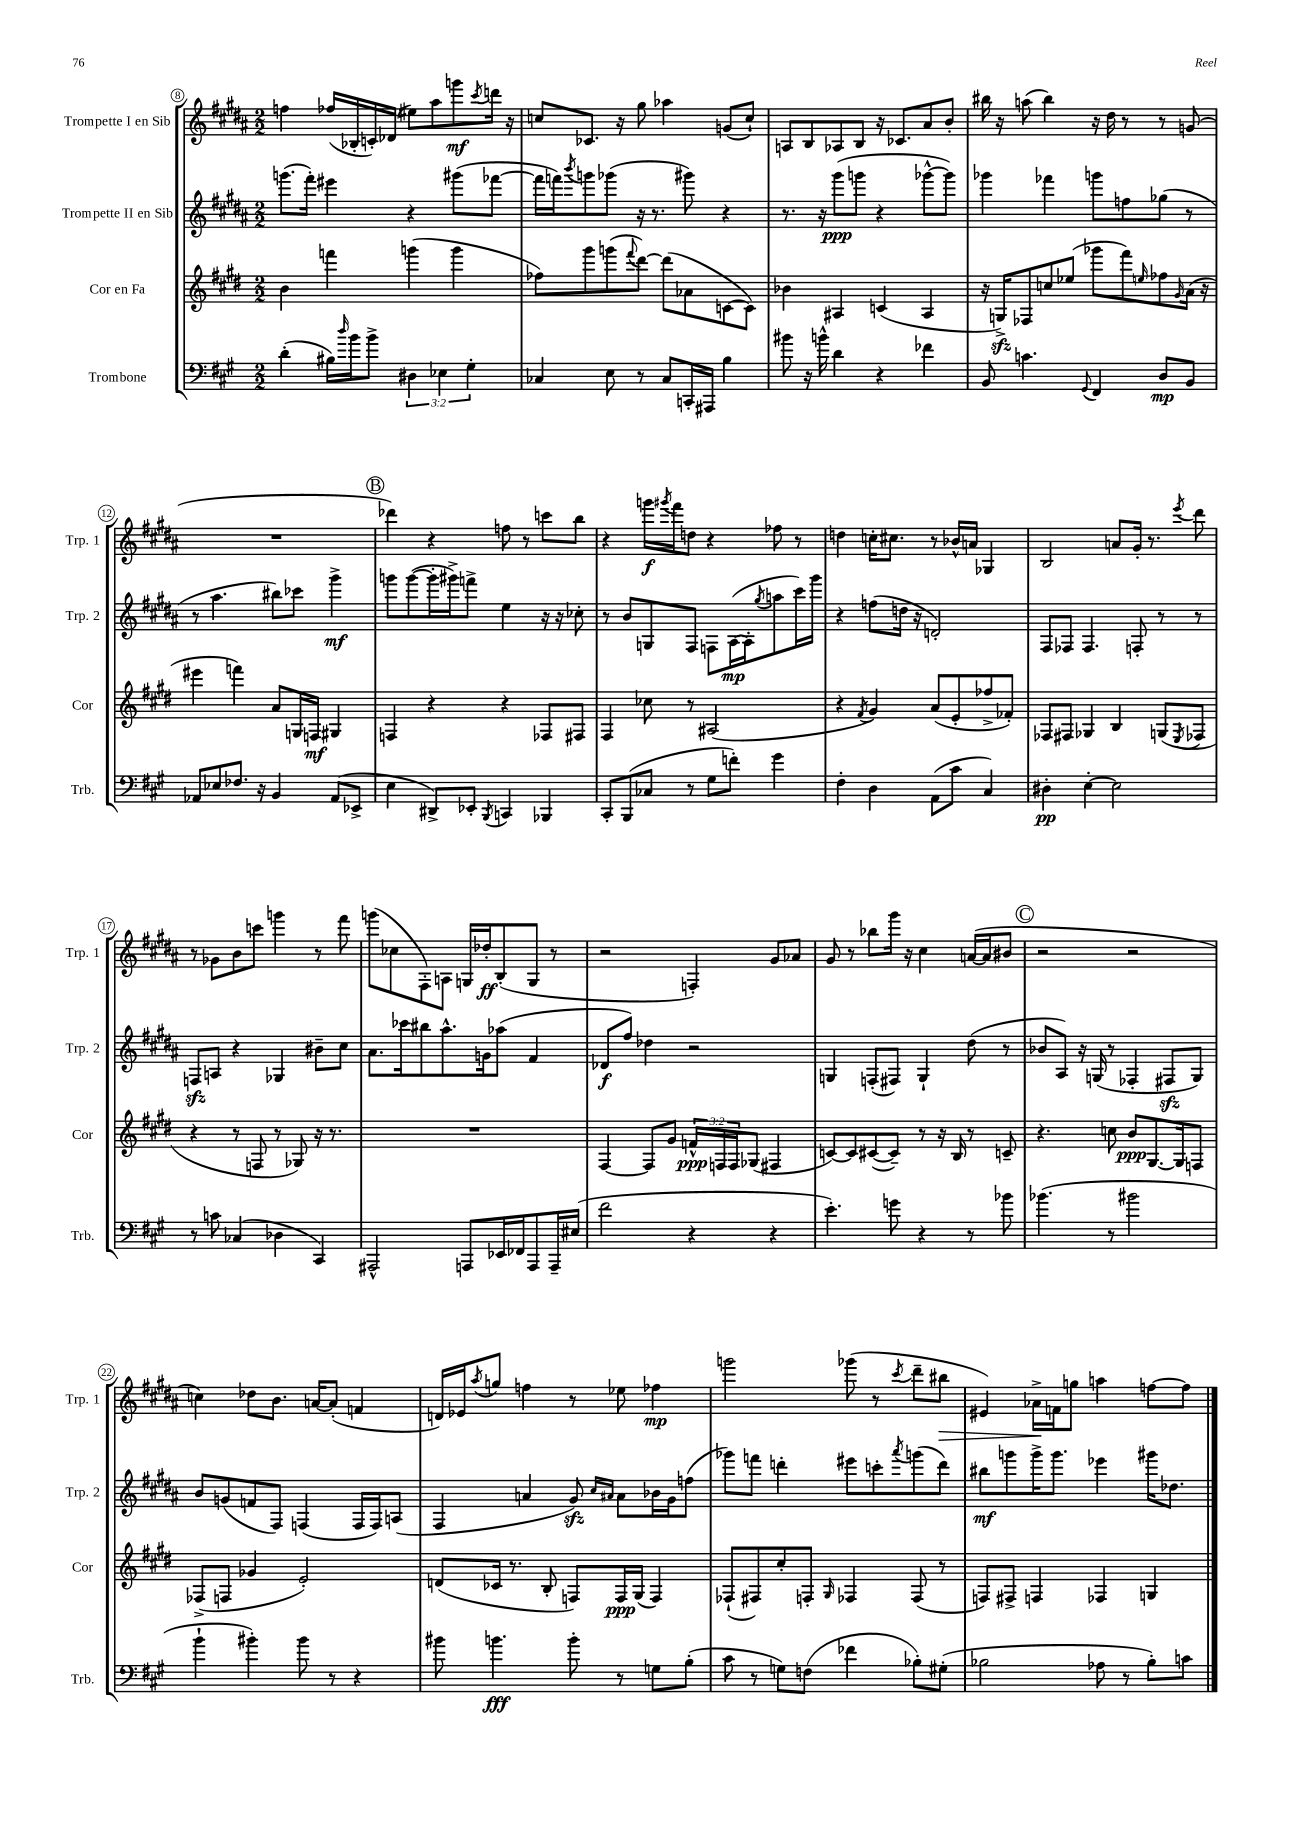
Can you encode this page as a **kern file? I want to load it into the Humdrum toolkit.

**kern	**dynam	**kern	**dynam	**kern	**dynam	**kern	**dynam
*part4	*part4	*part3	*part3	*part2	*part2	*part1	*part1
*staff4	*staff4	*staff3	*staff3	*staff2	*staff2	*staff1	*staff1
*I"Trombone	*	*I"Cor en Fa	*	*I"Trompette II en Sib	*	*I"Trompette I en Sib	*
*I'Trb.	*	*I'Cor	*	*I'Trp. 2	*	*I'Trp. 1	*
*clefF4	*	*clefG2	*	*clefG2	*	*clefG2	*
*k[f#c#g#]	*	*k[f#c#g#d#]	*	*k[f#c#g#d#a#]	*	*k[f#c#g#d#a#]	*
*M2/2	*	*M2/2	*	*M2/2	*	*M2/2	*
=8	=8	=8	=8	=8	=8	=8	=8
(4d'\	.	4b\	.	(8.gggn\L	.	4ffn\	.
.	.	.	.	16fff#'\Jk)	.	.	.
16B#X\LL)	.	4fffn\	.	4eee#X\	.	(16ff-X/LL	.
16qqdd/	.	.	.	.	.	.	.
16b\J	.	.	.	.	.	16B-X'/	.
8b^\J	.	.	.	.	.	16cn'/)	.
.	.	.	.	.	.	(16d-X/JJ	.
6D#X\	.	(4gggn\	.	4r	.	8ee#X\L)	.
.	.	.	.	.	.	8aa#\	.
6E-X\	.	.	.	.	.	.	.
.	.	4ggg\	.	(8ggg#X\L	.	8gggn\	mf
6G#'\	.	.	.	.	.	.	.
.	.	.	.	.	.	8qccc#/	.
.	.	.	.	[8fff-X\J	.	16dddn\Jk	.
.	.	.	.	.	.	16r	.
=9	=9	=9	=9	=9	=9	=9	=9
4C-X/	.	8ff-X\L)	.	16fff-\LL]	.	8ccn/L	.
.	.	.	.	16fffn\J)	.	.	.
.	.	.	.	8qbbb/	.	.	.
.	.	8ggg#\	.	8gggn\	.	8.c-X/J	.
8E\	.	(8gggn\	.	(8ggg-X\J	.	.	.
.	.	.	.	.	.	16r	.
.	.	8qqfff#/	.	.	.	.	.
8r	.	[8ddd#\J)	.	16r	.	8gg#\	.
.	.	.	.	8.r	.	.	.
8C-/L	.	(8ddd#\L]	.	.	.	4aa-X\	.
16CCn'/L	.	8a-X\	.	8ggg#X\)	.	.	.
16AAA#X/JJ	.	.	.	.	.	.	.
4B\	.	[8cn\	.	4r	.	(8gn/L	.
.	.	8c\J])	.	.	.	8cc`/J)	.
=10	=10	=10	=10	=10	=10	=10	=10
8b#X\	.	4b-X\	.	8.r	.	8An/L	.
16r	.	.	.	.	.	8B/	.
16bn^^\	.	.	.	16r	.	.	.
4d\	.	4A#X/	.	(8ggg#\L	ppp	8A-X/	.
.	.	.	.	8gggn\J	.	8B/J	.
4r	.	(4cn/	.	4r	.	16r	.
.	.	.	.	.	.	8.c-X/L	.
4f-X\	.	4A#/	.	[8ggg-X^^\L	.	8a#/	.
.	.	.	.	8ggg-\J])	.	8b'/J	.
=11	=11	=11	=11	=11	=11	=11	=11
8BB/	.	16r	.	4ggg-X\	.	16bb#X\	.
.	.	16Gnzz^/KL)	.	.	.	16r	.
4.cn\	.	8F-X/	.	.	.	(8aan\	.
.	.	8ccn/	.	4fff-X\	.	4bb#\)	.
.	.	(8ee-X/J	.	.	.	.	.
8qqGG#/	.	.	.	.	.	.	.
4FF#/	.	8ggg-X\L	.	8gggn\L	.	16r	.
.	.	.	.	.	.	16dd#\	.
.	.	8fff#\)	.	8ffn\	.	8r	.
.	.	16qqeen/	.	.	.	.	.
8D/L	mp	8ff-X\	.	(8gg-X\J	.	8r	.
.	.	16qqg#/	.	.	.	.	.
8BB/J	.	(16a\Jk	.	8r	.	(8gn/	.
.	.	16r	.	.	.	.	.
!!LO:LB:g=z
=12	=12	=12	=12	=12	=12	=12	=12
8AA-X/L	.	4eee#X\	.	8r	.	1r	.
8E-X/	.	.	.	4.aa#\	.	.	.
8.F-X/J	.	4fffn\)	.	.	.	.	.
16r	.	.	.	.	.	.	.
4BB/	.	8a/L	.	8bb#X\L)	.	.	.
.	.	16Gn/L	.	8ccc-X\J	.	.	.
.	.	16Fn/JJ	mf	.	.	.	.
(8AA-/L	.	4G#X/	.	4ggg#^\	mf	.	.
8EE-X^/J	.	.	.	.	.	.	.
!!LO:REH:place=s1:t=B
=13	=13	=13	=13	=13	=13	=13	=13
4E\	.	4Fn/	.	8gggn\L	.	4ddd-X\)	.
.	.	.	.	([8ggg\	.	.	.
8DD#X^/L)	.	4r	.	16ggg'\L]	.	4r	.
.	.	.	.	16ggg#X^\J)	.	.	.
8EE-X'/J	.	.	.	8fffn^\J	.	.	.
8qBBB/	.	.	.	.	.	.	.
4CCn/	.	4r	.	4ee\	.	8ffn\	.
.	.	.	.	.	.	8r	.
4BBB-X/	.	8F-X/L	.	16r	.	8cccn\L	.
.	.	.	.	16r	.	.	.
.	.	8F#X/J	.	8cc-X'\	.	8bb\J	.
=14	=14	=14	=14	=14	=14	=14	=14
8CC#'/L	.	4F#/	.	8r	.	4r	.
(8BBB/	.	.	.	8b/L	.	.	.
8C-X/J	.	8cc-X\	.	8Gn/	.	16gggn\LL	f
.	.	.	.	.	.	8qggg#X/	.
.	.	.	.	.	.	16fff#\J	.
8r	.	8r	.	8F#/J	.	8ddn\J	.
8G#\L	.	(2A#X/	.	8Fn\L	.	4r	.
8fn'\J)	.	.	.	([16A#\L	mp	.	.
.	.	.	.	16A#'\J]	.	.	.
.	.	.	.	8qgg#/	.	.	.
4g#\	.	.	.	8aan\	.	8ff-X\	.
.	.	.	.	16ccc#\L)	.	8r	.
.	.	.	.	16ggg#\JJ	.	.	.
=15	=15	=15	=15	=15	=15	=15	=15
4F#'\	.	4r	.	4r	.	4ddn\	.
.	.	8qf#/	.	.	.	.	.
4D\	.	4g#/)	.	(8ffn\L	.	16ccn'\KL	.
.	.	.	.	.	.	8.cc#X\J	.
.	.	.	.	16ddn\Jk	.	.	.
.	.	.	.	16r	.	.	.
(8AA\L	.	(8a/L	.	2dn'/)	.	8r	.
8c#\J	.	8e'/	.	.	.	16b-X^^/LL	.
.	.	.	.	.	.	16an/JJ	.
4C#/)	.	8ff-X^/	.	.	.	4G-X/	.
.	.	8f-X'/J)	.	.	.	.	.
=16	=16	=16	=16	=16	=16	=16	=16
4D#X'\	pp	8F-X/L	.	8F#/L	.	2B/	.
.	.	8F#X/J	.	8F-X/J	.	.	.
[4E'\	.	4G-X/	.	4.F-/	.	.	.
2E\]	.	4B/	.	.	.	8an/L	.
.	.	.	.	8Fn'/	.	16g#'/Jk	.
.	.	.	.	.	.	8.r	.
.	.	(8Gn/L	.	8r	.	.	.
.	.	8qE/	.	.	.	8qeee/	.
.	.	8F-X/J	.	8r	.	8ddd#\	.
!!LO:LB:g=z
=17	=17	=17	=17	=17	=17	=17	=17
8r	.	4r	.	8Fnzz/L	.	8r	.
8cn\	.	.	.	8An/J	.	8g-X\L	.
(4C-X/	.	8r	.	4r	.	8b\	.
.	.	8Fn/	.	.	.	8cccn\J	.
4D-X\	.	8r	.	4G-X/	.	4gggn\	.
.	.	8G-X/)	.	.	.	.	.
4CC#/)	.	16r	.	8b#X~\L	.	8r	.
.	.	8.r	.	.	.	.	.
.	.	.	.	8cc#\J	.	8fff#\	.
=18	=18	=18	=18	=18	=18	=18	=18
2AAA#X^^/	.	1r	.	8.a#\L	.	(8gggn\L	.
.	.	.	.	.	.	8cc-X\	.
.	.	.	.	16ccc-X\k	.	.	.
.	.	.	.	8bb#X\	.	8F#'\)	.
.	.	.	.	8.aa#^^\	.	8An\J	.
8AAAn/L	.	.	.	.	.	16Gn/LL	.
.	.	.	.	16gn\k	.	16dd-X'/J	ff
16EE-X/L	.	.	.	(8aa-X\J	.	(8B'/	.
16FF-X/J	.	.	.	.	.	.	.
8AAA/	.	.	.	4f#/	.	8G/J	.
16AAA~/L	.	.	.	.	.	8r	.
(16E#X/JJ	.	.	.	.	.	.	.
=19	=19	=19	=19	=19	=19	=19	=19
2f#\	.	[4F#/	.	8d-X/L	f	2r	.
.	.	.	.	8ff#/J)	.	.	.
.	.	8F#/L]	.	4dd-X\	.	.	.
.	.	8g#/J	.	.	.	.	.
4r	.	24fn^^/LL	ppp	2r	.	4Fn'/)	.
.	.	24Fn/	.	.	.	.	.
.	.	24F/J	.	.	.	.	.
.	.	(8G-X/J	.	.	.	.	.
4r	.	4F#X/	.	.	.	8g#/L	.
.	.	.	.	.	.	8a-X/J	.
=20	=20	=20	=20	=20	=20	=20	=20
4.e'\)	.	[8cn/L)	.	4Gn/	.	8g#/	.
.	.	8c/]	.	.	.	8r	.
.	.	([8c#X/	.	(8Fn'/L	.	8bb-X\L	.
8gn\	.	8c#~/J])	.	8F#X/J)	.	16ggg#\Jk	.
.	.	.	.	.	.	16r	.
4r	.	8r	.	4G`/	.	4cc#\	.
.	.	16r	.	.	.	.	.
.	.	16B/	.	.	.	.	.
8r	.	8r	.	(8dd#\	.	([16an/LL	.
.	.	.	.	.	.	16a/J]	.
8b-X\	.	8cn~/	.	8r	.	8b#X/J	.
!!LO:REH:place=s1:t=C
=21	=21	=21	=21	=21	=21	=21	=21
(4.b-X\	.	4.r	.	8b-X/L	.	2r	.
.	.	.	.	8A#/J)	.	.	.
.	.	.	.	16r	.	.	.
.	.	.	.	(16Gn/	.	.	.
8r	.	8ccn\	.	8r	.	.	.
2b#X\	.	8b/L	ppp	4F-X'/	.	2r	.
.	.	[8.G#/	.	.	.	.	.
.	.	.	.	8F#Xzz/L	.	.	.
.	.	16G#/k]	.	.	.	.	.
.	.	8Fn/J	.	8G/J)	.	.	.
!!LO:LB:g=z
=22	=22	=22	=22	=22	=22	=22	=22
4b`\	.	(8F-X^/L	.	8b/L	.	4ccn\)	.
.	.	8Fn/J	.	(8gn/	.	.	.
4b#X'\)	.	4g-X/	.	8fn/	.	8dd-X\L	.
.	.	.	.	8F#/J)	.	8.b\J	.
8b#\	.	2e'/)	.	(4Fn/	.	.	.
.	.	.	.	.	.	[16an/KL	.
8r	.	.	.	.	.	(8a'/J]	.
4r	.	.	.	16F/LL	.	4fn/	.
.	.	.	.	16F/J)	.	.	.
.	.	.	.	(8An/J	.	.	.
=23	=23	=23	=23	=23	=23	=23	=23
8b#X\	.	(8dn/L	.	4F#/	.	16dn/LL)	.
.	.	.	.	.	.	16e-X/J	.
.	.	.	.	.	.	8qaa#/	.
4.bn\	fff	16c-X/Jk	.	.	.	8ggn/J	.
.	.	8.r	.	.	.	.	.
.	.	.	.	4an/	.	4ffn\	.
.	.	8B'/	.	.	.	.	.
8b'\	.	8Fn/L)	.	8g#zz/)	.	8r	.
.	.	.	.	16qqcc#/LL	.	.	.
.	.	.	.	16qqa#X/JJ	.	.	.
8r	.	16F/L	ppp	8a#\L	.	8ee-X\	.
.	.	(16G#/JJ	.	.	.	.	.
8Gn\L	.	4F/)	.	16b-X\L	.	4ff-X\	mp
.	.	.	.	16g#\J	.	.	.
(8B'\J	.	.	.	(8ffn\J	.	.	.
=24	=24	=24	=24	=24	=24	=24	=24
8c#\	.	(8F-X`/L	.	8ggg-X\L)	.	2gggn\	.
8r	.	8F#X/)	.	8fffn\J	.	.	.
8Gn\L)	.	8cc#'/	.	4dddn'\	.	.	.
(8Fn\J	.	8Fn'/J	.	.	.	.	.
.	.	16qqG#/	.	.	.	.	.
4f-X\	.	4F-X/	.	8eee#X\L	.	(8ggg-X\	.
.	.	.	.	8cccn'\	.	8r	.
.	.	.	.	8qaaa#/	.	8qccc#/	.
8B-X'\L)	.	(8F-/	.	(8gggn\	.	8ddd#~\L	.
!	!	!	!	!	!	!	!LO:HP:b
(8G#X'\J	.	8r	.	8ddd\J)	.	8bb#X\J	>
=25	=25	=25	=25	=25	=25	=25	=25
2B-X\	.	8Fn/L)	.	8bb#X\L	mf	4e#X/)	.
.	.	8F#X^/J	.	8gggn\	.	.	.
.	.	4Fn/	.	16ggg^\K	.	16a-X^\LL	.
.	.	.	.	8.ggg\J	.	16fn\J	]
.	.	.	.	.	.	8ggn\J	.
8A-X\	.	4F-X/	.	4eee-X\	.	4aan\	.
8r	.	.	.	.	.	.	.
8B-'\L)	.	4Gn/	.	16ggg#X\KL	.	[8ffn\L	.
.	.	.	.	8.dd-X\J	.	.	.
8cn\J	.	.	.	.	.	8ff\J]	.
==	==	==	==	==	==	==	==
*-	*-	*-	*-	*-	*-	*-	*-
